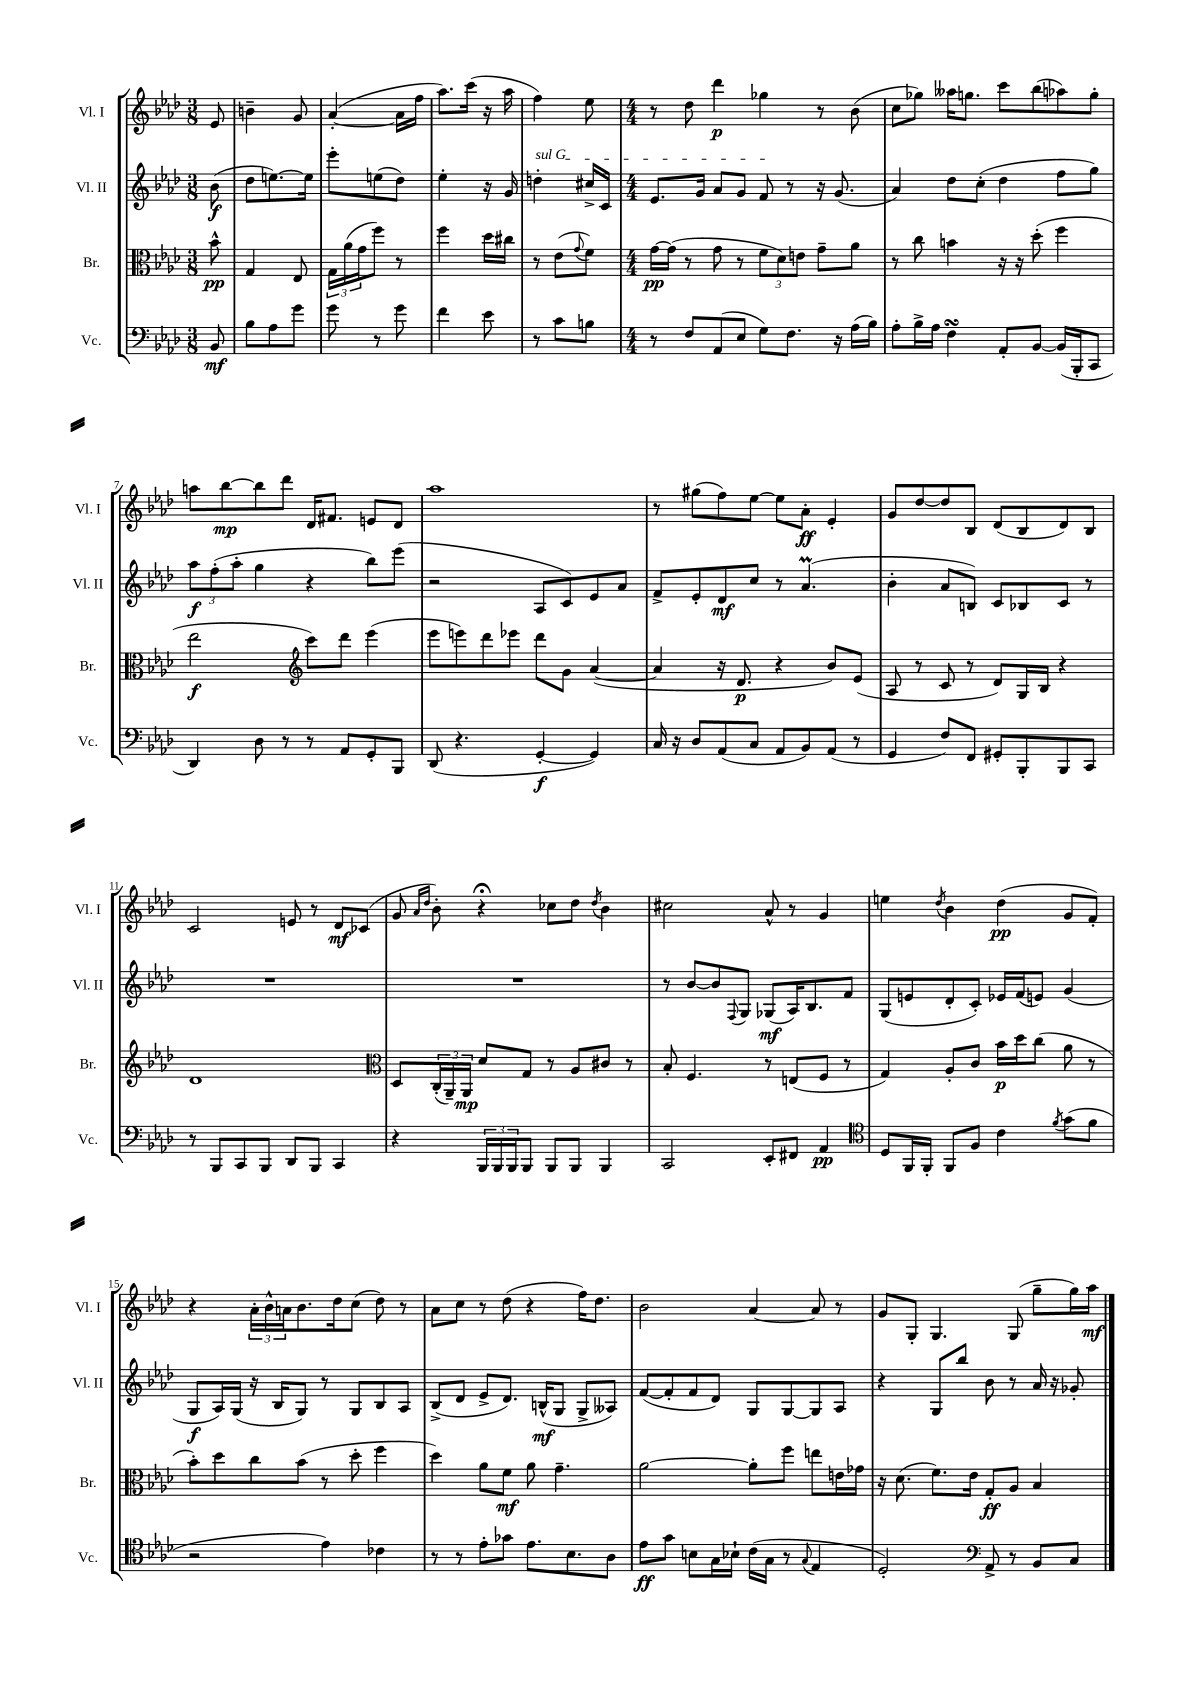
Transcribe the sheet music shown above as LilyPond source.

<<
\new StaffGroup <<
\new Staff = "s0" \with { instrumentName = "Vl. I" shortInstrumentName = "Vl. I" } {
    \clef treble \key aes \major \numericTimeSignature \time 3/8 \partial 8
    ees'8 |
    b'4-- g'8 |
    aes'4~-.( aes'16 f''16 |
    aes''8.) c'''16( r16 aes''16 |
    f''4) ees''8 |
    \numericTimeSignature \time 4/4 r8 des''8 des'''4\p ges''4 r8 bes'8( |
    c''8 ges''8) aeses''16 g''8. c'''8 bes''8( aes''8) g''8-. |
    a''8 bes''8~\mp bes''8 des'''8 des'16 fis'8. e'8 des'8 |
    aes''1 |
    r8 gis''8( f''8) ees''8~ ees''8 aes'8-.\ff ees'4-. |
    g'8 des''8~ des''8 bes8 des'8( bes8 des'8) bes8 |
    c'2 e'8 r8 des'8\mf ces'8( |
    g'8 \grace { aes'16 des''16 } bes'8-.) r4\fermata ces''8 des''8 \acciaccatura { des''8 } bes'4 |
    cis''2 aes'8-^ r8 g'4 |
    e''4 \acciaccatura { des''8 } bes'4 des''4\pp( g'8 f'8-.) |
    r4 \tuplet 3/2 { aes'16-. bes'16-^ a'16 } bes'8. des''16 c''8( des''8) r8 |
    aes'8 c''8 r8 des''8( r4 f''16) des''8. |
    bes'2 aes'4~ aes'8 r8 |
    g'8 g8-. g4. g8( g''8-- g''16) aes''16\mf \bar "|." |
}
\new Staff = "s1" \with { instrumentName = "Vl. II" shortInstrumentName = "Vl. II" } {
    \clef treble \key aes \major \numericTimeSignature \time 3/8 \partial 8
    bes'8\f( |
    des''8 e''8.~) e''16 |
    ees'''8-. e''8( des''8) |
    ees''4-. r16 g'16 |
    \once \override TextSpanner.bound-details.left.text = \markup { \italic "sul G" } d''4-.\startTextSpan cis''16-> c'16 |
    \numericTimeSignature \time 4/4 ees'8. g'16 aes'8 g'8 f'8\stopTextSpan r8 r16 g'8.( |
    aes'4) des''8 c''8-.( des''4 f''8 g''8) |
    \tuplet 3/2 { aes''8\f f''8-.( aes''8-. } g''4 r4 bes''8) ees'''8( |
    r2 aes8 c'8) ees'8 aes'8 |
    f'8-> ees'8-. des'8\mf c''8 r8 aes'4.\prall( |
    bes'4-. aes'8 b8) c'8 bes8 c'8 r8 |
    R1 |
    R1 |
    r8 bes'8~ bes'8 \appoggiatura { f8 } g8 ges8\mf( aes16) bes8. f'8 |
    g8( e'8 des'8-. c'8-.) ees'16 f'16( e'8) g'4( |
    g8\f aes16) g16( r16 bes16 g8) r8 g8 bes8 aes8 |
    bes8->( des'8 ees'8-> des'8.) b16-^\mf( g8 g8-> aeses8) |
    f'8~( f'8-. f'8 des'8) g8 g8~ g8 aes8 |
    r4 g8 bes''8 bes'8 r8 aes'16 r16 ges'8-. \bar "|." |
}
\new Staff = "s2" \with { instrumentName = "Br." shortInstrumentName = "Br." } {
    \clef alto \key aes \major \numericTimeSignature \time 3/8 \partial 8
    bes'8-^\pp |
    g4 ees8 |
    \tuplet 3/2 { g16 aes'16( g'16 } f''8) r8 |
    f''4 des''16 cis''16 |
    r8 ees'8( \appoggiatura { g'8 } f'8) |
    \numericTimeSignature \time 4/4 g'16~\pp g'16( r8 g'8 r8 \tuplet 3/2 { f'8 des'8) e'8 } g'8-- aes'8 |
    r8 c''8 b'4 r16 r16 des''8-.( f''4 |
    ees''2\f \clef treble c'''8) des'''8 ees'''4( |
    ees'''8 e'''8) des'''8 ees'''8 des'''8 g'8 aes'4~( |
    aes'4 r16 des'8.\p r4 bes'8) ees'8( |
    aes8 r8 c'8 r8 des'8) g16 bes16 r4 |
    des'1 |
    \clef alto des8 \tuplet 3/2 { c16-.( aes,16--) aes,16\mp } des'8 g8 r8 aes8 cis'8 r8 |
    bes8-. f4. r8 e8( f8 r8 |
    g4) aes8-. c'8 bes'16\p des''16 c''8( aes'8 r8 |
    bes'8-.) des''8 c''8 bes'8( r8 des''8-. f''4 |
    des''4) aes'8 f'8\mf aes'8 g'4.-- |
    aes'2~ aes'8-. f''8 e''8 e'16 ges'16 |
    r16 des'8.( f'8.) ees'16 g8-.\ff aes8 bes4 \bar "|." |
}
\new Staff = "s3" \with { instrumentName = "Vc." shortInstrumentName = "Vc." } {
    \clef bass \key aes \major \numericTimeSignature \time 3/8 \partial 8
    bes,8\mf |
    bes8 aes8 g'8 |
    g'8 r8 g'8 |
    f'4 ees'8 |
    r8 c'8 b8 |
    \numericTimeSignature \time 4/4 r8 f8 aes,8( ees8 g8) f8. r16 aes16( bes16) |
    aes8-. bes16-> aes16 f4\turn aes,8-. bes,8~ bes,16( bes,,16-. c,8 |
    des,4) des8 r8 r8 aes,8 g,8-. bes,,8 |
    des,8( r4. g,4~-.\f g,4) |
    c16 r16 des8 aes,8( c8 aes,8 bes,8) aes,8( r8 |
    g,4 f8) f,8 gis,8-. bes,,8-. bes,,8 c,8 |
    r8 bes,,8 c,8 bes,,8 des,8 bes,,8 c,4 |
    r4 \tuplet 3/2 { bes,,16 bes,,16 bes,,16 } bes,,8 bes,,8 bes,,8 bes,,4 |
    c,2 ees,8-. fis,8 aes,4\pp |
    \clef tenor des8 f,16 f,16-. f,8 f8 c'4 \acciaccatura { f'8 } g'8( f'8 |
    r2 ees'4) ces'4 |
    r8 r8 ees'8-. ges'8 ees'8. bes8. aes8 |
    ees'8\ff g'8 b8 g16 bes16-! c'16( g16 r8 \appoggiatura { g8 } ees4 |
    des2-.) \clef bass aes,8-> r8 bes,8 c8 \bar "|." |
}
>>
>>
